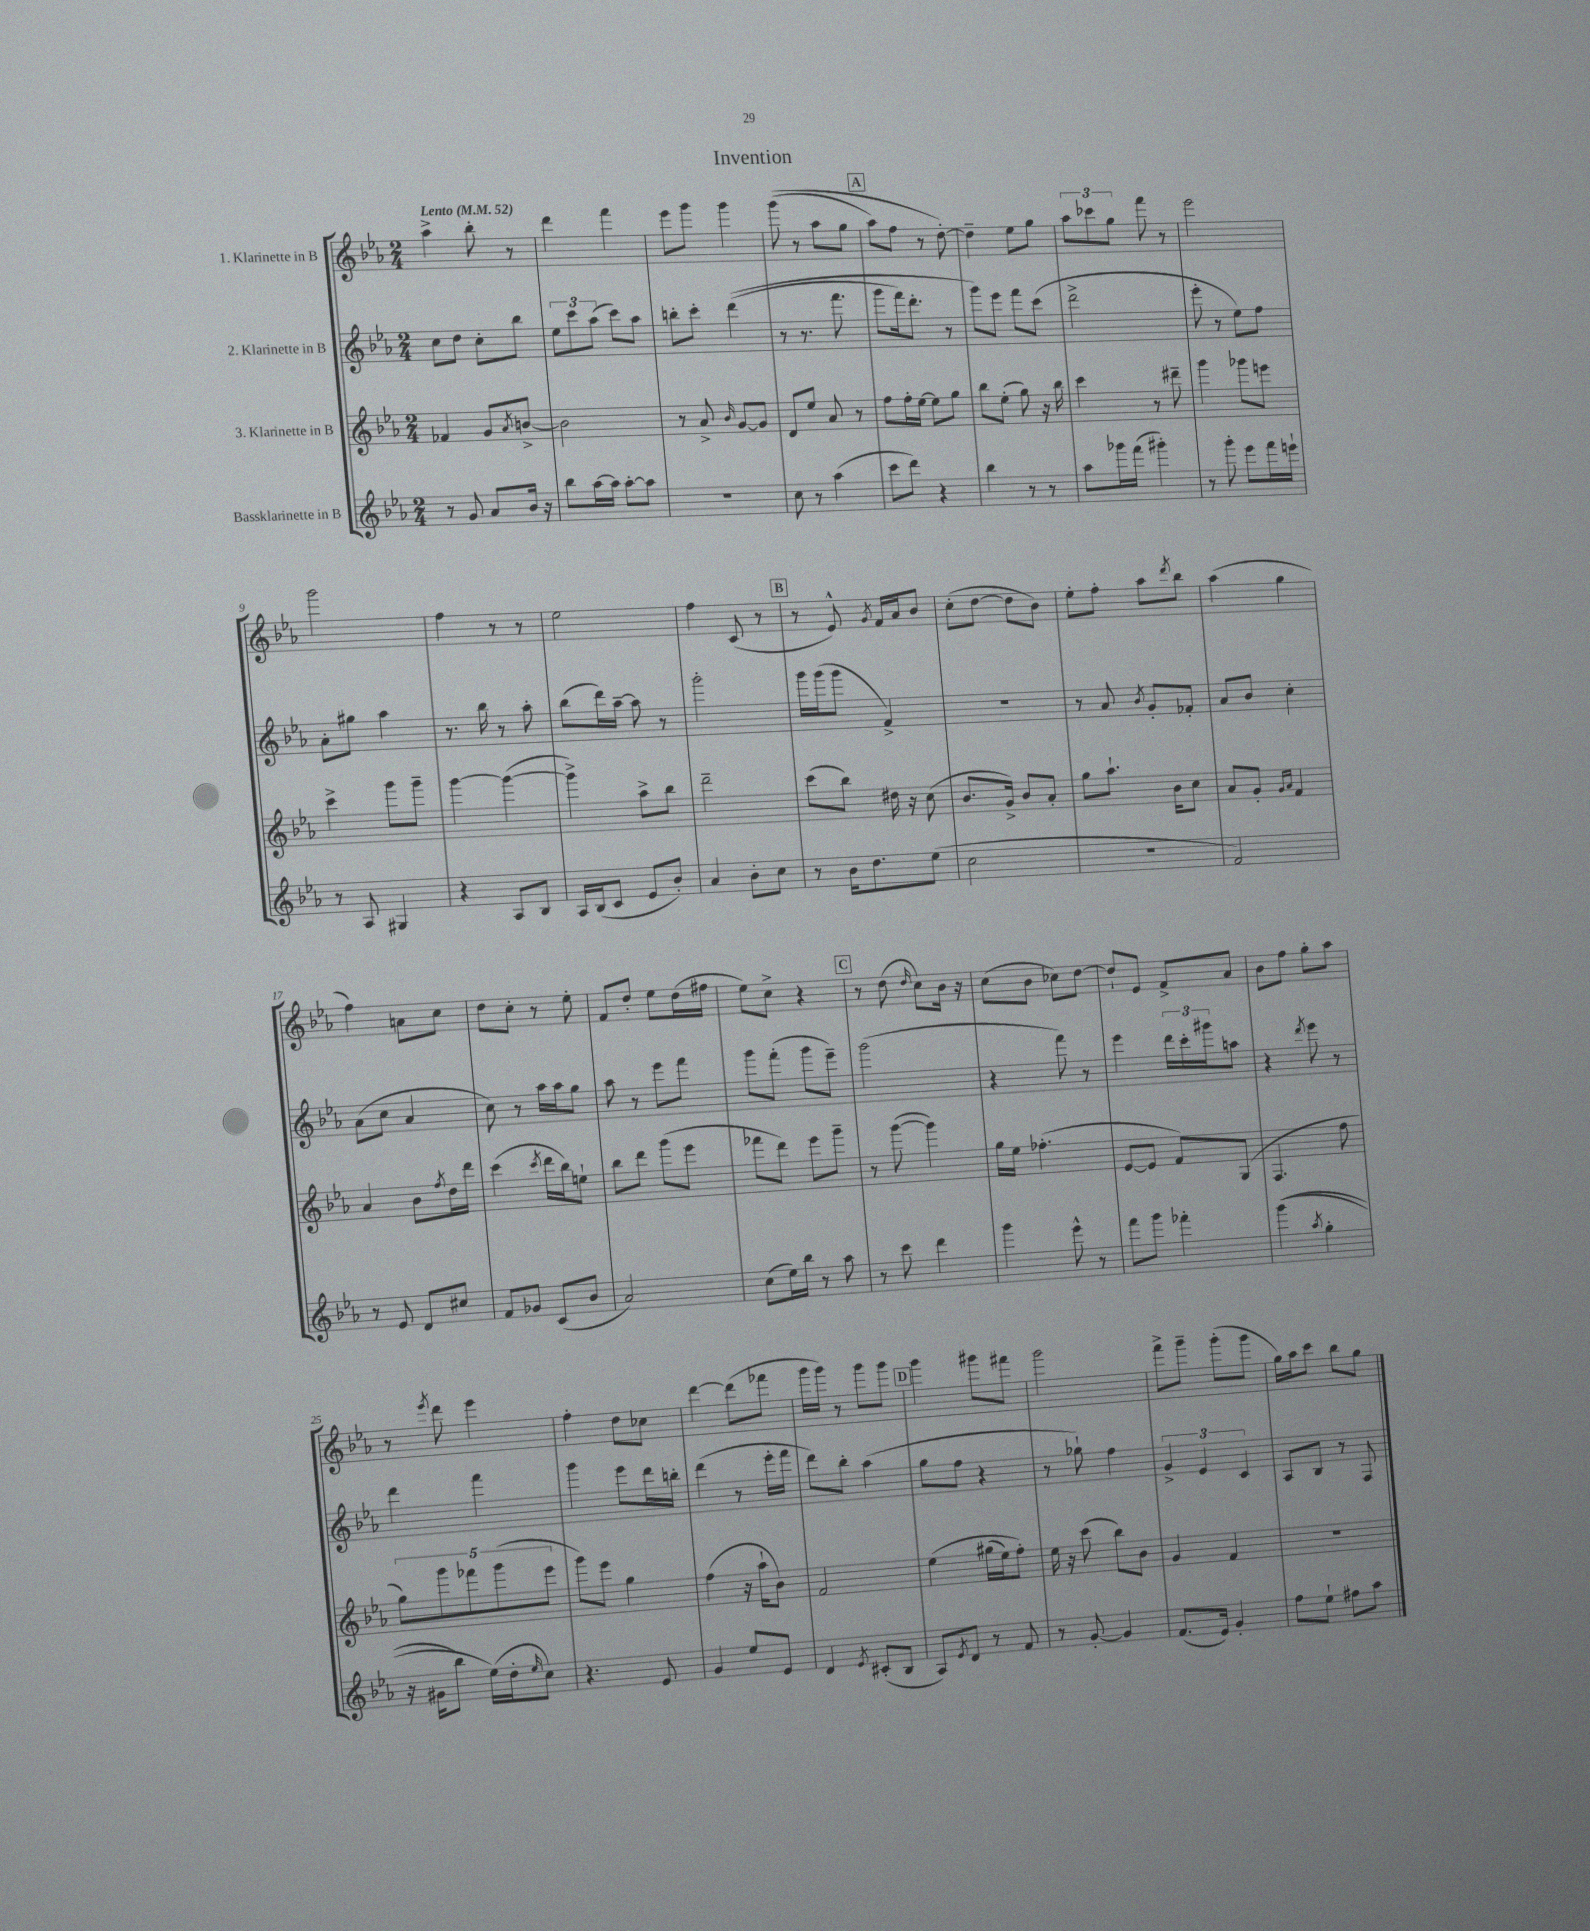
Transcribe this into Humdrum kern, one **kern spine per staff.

**kern	**kern	**kern	**kern
*staff4	*staff3	*staff2	*staff1
*clefG2	*clefG2	*clefG2	*clefG2
*k[b-e-a-]	*k[b-e-a-]	*k[b-e-a-]	*k[b-e-a-]
*M2/4	*M2/4	*M2/4	*M2/4
*MM52	*MM52	*MM52	*MM52
8r	4f-	8cc	4aa-^
8g	.	8dd	.
8a-	8g	8cc'	8bb-'
.	8qa-	.	.
16b-	[8b^	8bb-	8r
16r	.	.	.
=	=	=	=
8bb-	2b]	12ee-	4ddd
.	.	12ccc	.
[16aa-	.	.	.
.	.	(12aa-	.
16aa-]	.	.	.
[8aa-'	.	8ccc)	4fff
8aa-]	.	8aa-	.
=	=	=	=
2r	8r	8bb'	8eee-
.	8a-^	8ccc'	8ggg
.	16qqb-	.	.
.	[8g	&((4ddd	4ggg
.	8g]	.	.
=	=	=	=
8cc	8d	8r	&((8ggg
8r	8ee-	8.r	8r
(4aa-	8a-	.	8aa-
.	.	8.fff	.
.	8r	.	8gg
=	=	=	=
8ccc	8ff	8ggg	8aa-)
8ddd)	16ff'	16fff)	8ff
.	[16ee-	8.ddd'	.
4r	8ee-]	.	8r
.	8gg	8r	[8dd'&)
=	=	=	=
4bb-	8bb-	8ggg&)	4dd~]
.	(8ee-'	8eee-	.
8r	8gg)	8fff	8ee-
8r	16r	(8ccc	8gg
.	16bb-	.	.
=	=	=	=
8aa-	4ccc	2ddd^	12aa-
.	.	.	12ccc-
16ggg-	.	.	.
.	.	.	12gg
(16fff	.	.	.
4ggg#')	8r	.	8fff
.	8ddd#~	.	8r
=	=	=	=
8r	4ggg	8eee-'	2eee-
8ggg'	.	8r	.
8eee-	8ggg-	8ee-)	.
16fff	8eee	8ff	.
16eee`	.	.	.
=	=	=	=
8r	4ccc^	8a-'	2ggg
8A-	.	8gg#	.
4G#	8ggg	4aa-	.
.	8ggg~	.	.
=	=	=	=
4r	[4ggg	8.r	4ff
.	.	16bb-	.
8A-	(4ggg_	8r	8r
8B-	.	8aa-'	8r
=	=	=	=
16A-	4ggg^])	(8bb-	2ee-
(16B-	.	.	.
8c	.	16ddd)	.
.	.	[16aa-~	.
8e-	8aa-^	8aa-]	.
8b-')	8bb-	8r	.
=	=	=	=
4a-	2ddd~	2ggg'	4ff
8b-'	.	.	(8c
8cc	.	.	8r
=	=	=	=
8r	(8ccc	16ggg	8r
.	.	(16ggg	.
16b-	8bb-)	8ggg	8e-^^)
8.dd	.	.	.
.	.	.	8qg
.	16dd#	4f^)	16f
.	16r	.	16a-
(8ee-	(8cc	.	8b-
=	=	=	=
2cc	8.b-	2r	(8cc'
.	.	.	[8dd
.	16g^)	.	.
.	8b-	.	8dd]
.	8a-'	.	8b-)
=	=	=	=
2r	8gg	8r	8ee-'
.	8.aa-`	8a-	8ff'
.	.	8qb-	.
.	.	8g'	8aa-
.	16b-	.	.
.	.	.	8qddd
.	8cc	8f-'	8bb-
=	=	=	=
2f)	8a-	8a-	(4aa-
.	8g'	8b-	.
.	16qqg	.	.
.	16qqa-	.	.
.	4f	4cc'	4gg
=	=	=	=
8r	4a-	(8a-	4ff)
8e-	.	8cc	.
8d	8b-	4a-	8a
.	8qff	.	.
8cc#	16dd	.	8cc
.	16ddd	.	.
=	=	=	=
8f	(4ccc	8cc)	8dd
8g-	.	8r	8cc'
.	8qccc	.	.
(8c	16ddd	16aa-	8r
.	16bb-)	16aa-	.
8b-	8ee`	8gg	8ee-'
=	=	=	=
2a-)	8bb-	8aa-	8f
.	8ddd	8r	8dd'
.	(8ggg	8eee-	8ee-
.	8eee-	8fff	(16dd
.	.	.	16ff#
=	=	=	=
(8cc	8fff-	8ggg	8ee-)
16ee-)	8ddd)	(8fff'	8cc^
16bb-	.	.	.
8r	8eee-	8ggg	4r
8aa-	8ggg~	8eee-~)	.
=	=	=	=
8r	8r	(2ggg	8r
8ccc	([8ggg	.	(8dd
.	.	.	16qqdd
4ddd	4ggg])	.	8cc)
.	.	.	16b-
.	.	.	16r
=	=	=	=
4ggg	16gg	4r	(8cc
.	16ee-	.	.
.	(4.ff-'	.	8b-
8eee-^^	.	8fff)	8cc-)
8r	.	8r	[8dd
=	=	=	=
8fff	[8e-	4eee-	8dd`]
8ggg	8e-]	.	8e-
4fff-'	8f)	24ddd	8f^
.	.	24ccc'	.
.	.	24ggg#	.
.	(8G	8aa	8a-
=	=	=	=
&((4ggg	4.F	4r	8b-
.	.	.	8ff
8qaa-	.	8qddd	.
4gg'	.	8eee-	8gg'
.	8ff	8r	8aa-
=	=	=	=
16r	10gg)	4ddd	8r
16g#	.	.	.
.	10ggg	.	.
.	.	.	8qeee-
8bb-)	.	.	8ddd
.	10fff-	.	.
(16ee-&)	.	4fff	4eee-
.	(10ggg	.	.
16dd'	.	.	.
16qqee-	.	.	.
8cc)	.	.	.
.	10eee-	.	.
=	=	=	=
4.r	8ggg)	4ggg	4ff'
.	8eee-	.	.
.	4gg	8eee-	8dd
8e-	.	16ddd	8cc-
.	.	16bb'	.
=	=	=	=
4g	(4ff	(4ddd	[4ddd
8ee-	16r	8r	(8ddd]
.	16aa-`	.	.
8e-	8b-)	16eee-'	8fff-
.	.	16fff	.
=	=	=	=
4d	2f	8ddd)	16ggg
.	.	.	16ggg)
.	.	8bb-'	8r
8qe-	.	.	.
(8c#'	.	(4aa-	8ggg
8B-	.	.	8ggg
=	=	=	=
8A-)	&(4ee-	8gg	4ggg
8qe-	.	.	.
8d	.	8ff	.
8r	(16gg#	4r	8ggg#
.	16ee-)	.	.
8f	8ff'&)	.	8fff#
=	=	=	=
8r	16ee-	8r	2ggg
.	16r	.	.
[8g'	(8ccc	8gg-`)	.
4g]	8bb-)	4ff	.
.	8b-	.	.
=	=	=	=
(8.f	4g	6g^	8fff^
.	.	.	8ggg~
.	.	6e-	.
16e-)	.	.	.
4g'	4f	.	(8ggg'
.	.	6c	.
.	.	.	8ggg
=	=	=	=
8ff	2r	8A-	16gg)
.	.	.	16aa-
8ee-`	.	8B-	8ccc
8ff#	.	8r	8bb-
8aa-	.	8F	8gg
==	==	==	==
*-	*-	*-	*-
